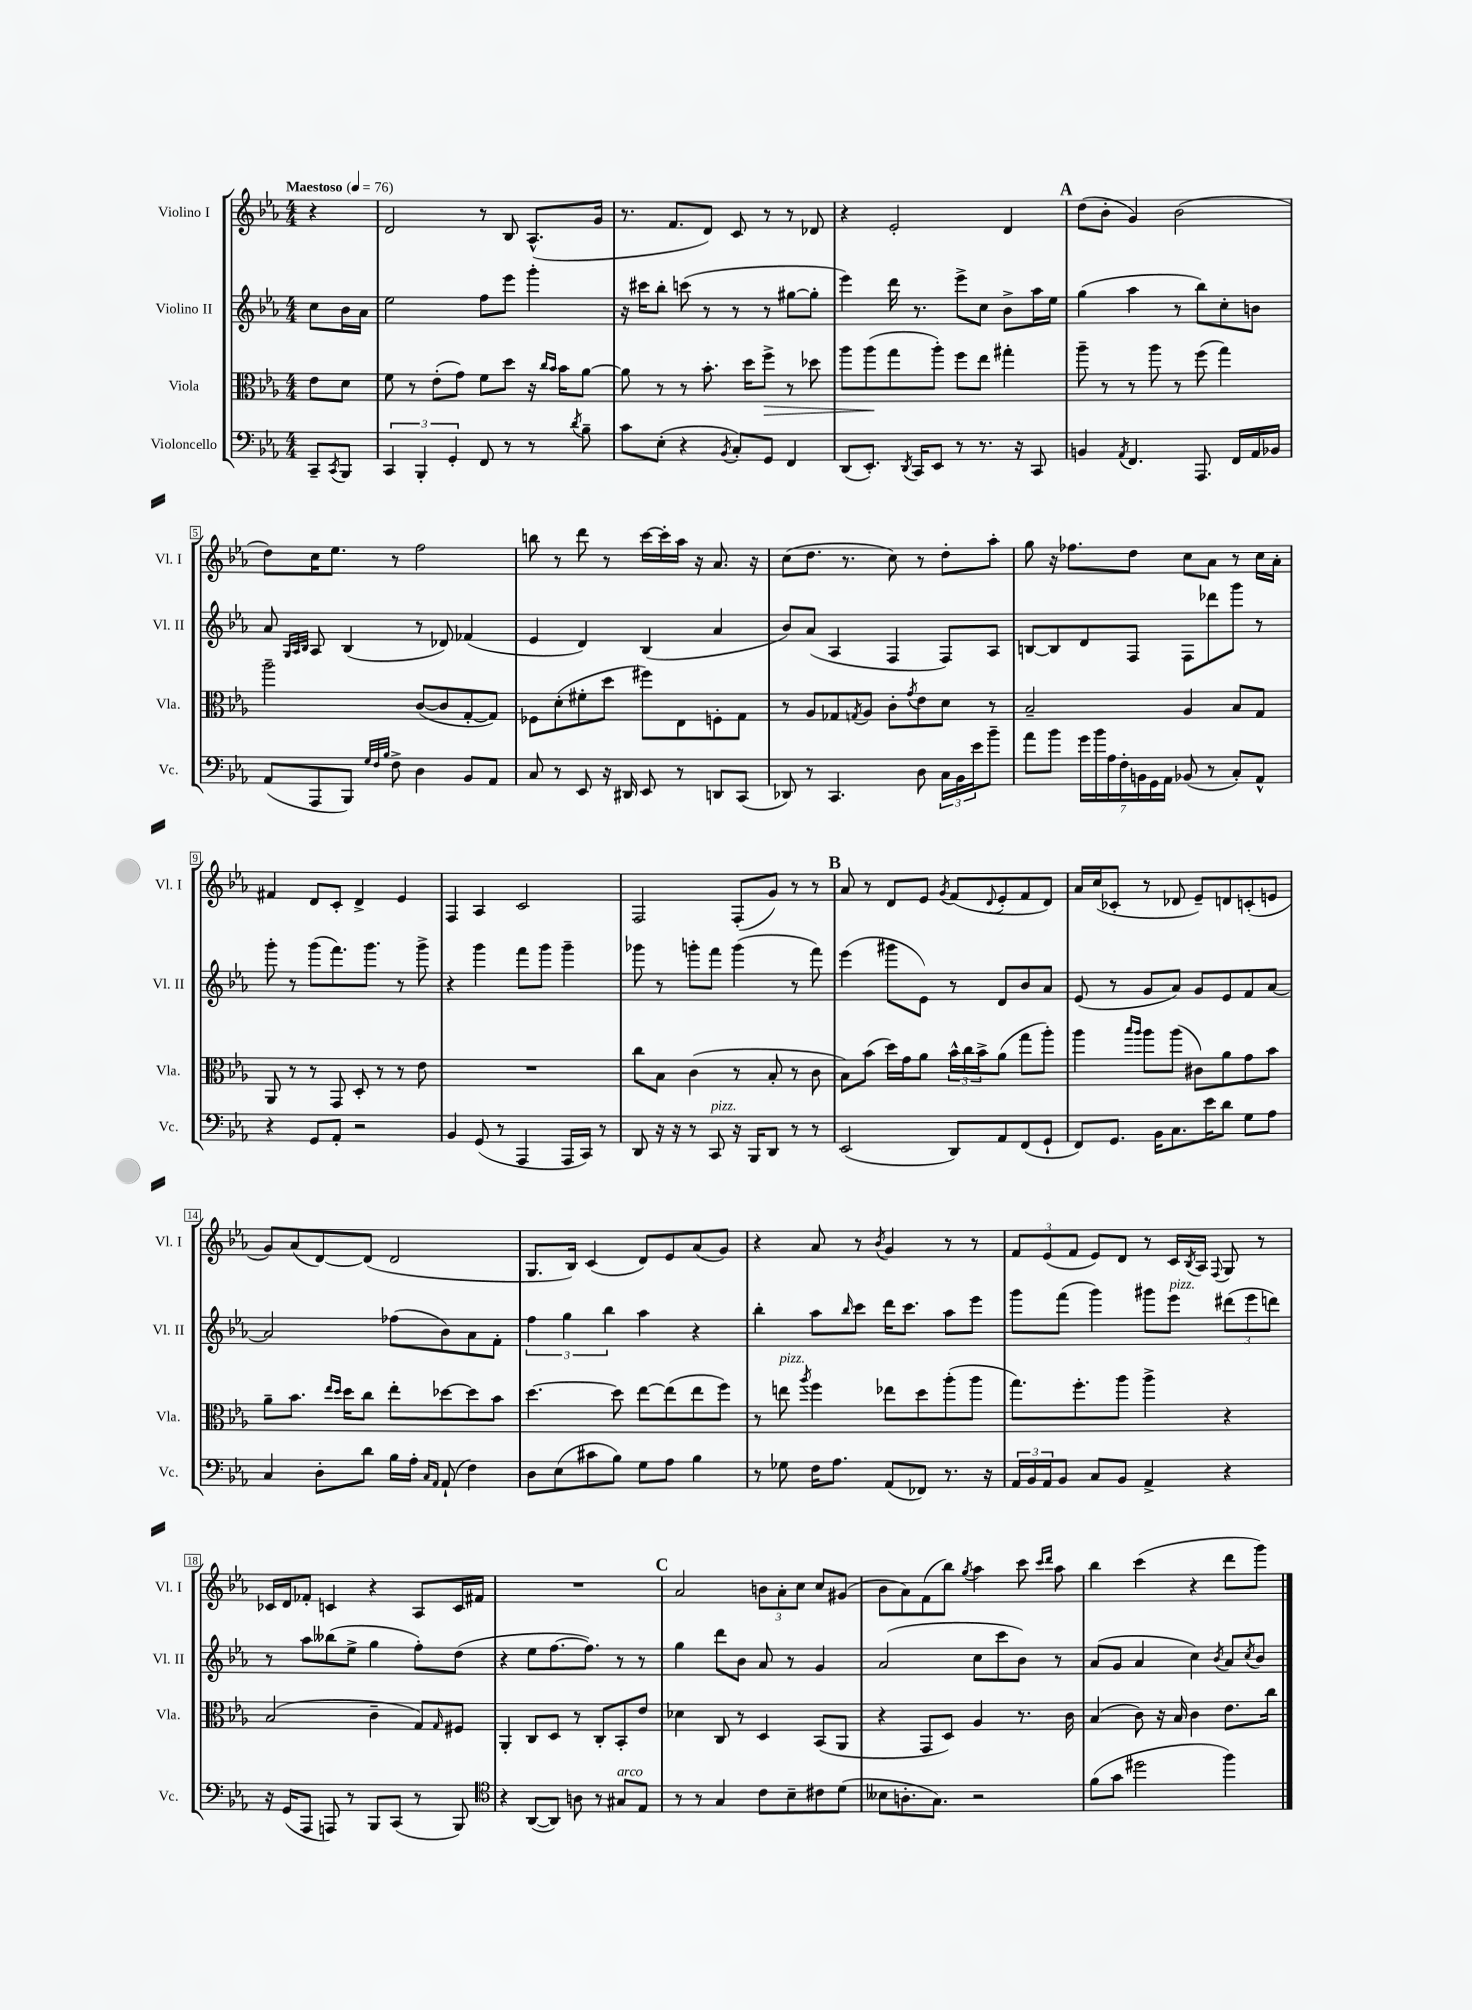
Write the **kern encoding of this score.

**kern	**kern	**dynam	**kern	**kern
*part4	*part3	*part3	*part2	*part1
*staff4	*staff3	*staff3	*staff2	*staff1
*I"Violoncello	*I"Viola	*	*I"Violino II	*I"Violino I
*I'Vc.	*I'Vla.	*	*I'Vl. II	*I'Vl. I
*clefF4	*clefC3	*	*clefG2	*clefG2
*k[b-e-a-]	*k[b-e-a-]	*	*k[b-e-a-]	*k[b-e-a-]
*M4/4	*M4/4	*	*M4/4	*M4/4
*MM76	*MM76	*	*MM76	*MM76
=	=	=	=	=
!	!	!	!	!LO:TX:a:B:t=Maestoso
8CC~/L	8e-\L	.	8cc\L	4r
8qCC/	.	.	.	.
8BBB-/J	8d\J	.	16b-\L	.
.	.	.	16a-\JJ	.
=1	=1	=1	=1	=1
6CC/	8f\	.	2ee-\	2d/
.	8r	.	.	.
6BBB-'/	.	.	.	.
.	(8e-'\L	.	.	.
6GG'/	.	.	.	.
.	8g\J)	.	.	.
8FF/	8f\L	.	8ff\L	8r
8r	8dd\J	.	8eee-\J	8B-/
8r	16r	.	4ggg'\	(8.A-^^/L
.	16qqcc/LL	.	.	.
.	16qqb-/JJ	.	.	.
.	16b-\KL	.	.	.
8qd/	.	.	.	.
8B-~\	[8a-\J	.	.	.
.	.	.	.	16g/Jk
=2	=2	=2	=2	=2
8c\L	8a-\]	.	16r	8.r
.	.	.	16ccc#X\KL	.
(8E-'\J	8r	.	8bb-'\J	.
.	.	.	.	8.f/L
4r	8r	.	(8cccn\	.
.	8.b-'\	.	8r	8d/J)
8qBB-/	.	.	.	.
8C'/L)	.	.	8r	8c/
.	16dd\KL	.	.	.
!	!	!LO:HP:b	!	!
8GG/J	8ff^\J	>	8r	8r
4FF/	8r	.	[8gg#X\L	8r
.	8dd-X\	.	8gg#'\J]	8d-X/
=3	=3	=3	=3	=3
(8DD/L	8aa-\L	.	4eee-\)	4r
8.EE-'/J)	(8aa-\	.	.	.
.	8gg\	]	16ddd\	2e-'/
8qDD/	.	.	.	.
16CC/KL	.	.	8.r	.
8EE-/J	8aa-'\J)	.	.	.
8r	8ff\L	.	8eee-^\L	.
8.r	8ee-\J	.	8cc\J	.
.	4gg#X'\	.	8b-^\L	4d/
16r	.	.	.	.
8CC/	.	.	16aa-\L	.
.	.	.	16ee-\JJ	.
!!LO:REH:place=s1:t=A
=4	=4	=4	=4	=4
4BBn/	8aa-~\	.	(4gg\	(8dd\L
.	8r	.	.	8b-'\J
8qAA-/	.	.	.	.
4.FF/	8r	.	4aa-\	4g/)
.	8aa-\	.	.	.
.	8r	.	8r	(2b-\
8.AAA-/	(8ff\	.	8bb-\L)	.
.	4gg\)	.	8cc'\	.
16FF/LL	.	.	.	.
16AA-/	.	.	8bn\J	.
16BB-X/JJ	.	.	.	.
!!LO:LB:g=z
=5	=5	=5	=5	=5
(8AA-/L	2aa-~\	.	8a-/	8dd\L)
.	.	.	32qqG/LLL	.
.	.	.	32qqA-/	.
.	.	.	32qqB-/JJJ	.
8AAA-/	.	.	8A-/	16cc\K
.	.	.	.	8.ee-\J
8BBB-/J)	.	.	(4B-/	.
32qqG/LLL	.	.	.	.
32qqF/	.	.	.	.
32qqB-/JJJ	.	.	.	.
8F^\	.	.	.	8r
4D\	([8c/L	.	8r	2ff\
.	8c/]	.	8d-X/)	.
8BB-/L	[8G'/	.	(4f-X/	.
8AA-/J	8G/J])	.	.	.
=6	=6	=6	=6	=6
8C/	8F-X\L	.	4e-/	8bbn\
8r	(8d'\	.	.	8r
8EE-/	8f#X'\	.	4d/)	8ddd\
16r	8dd\J	.	.	8r
16DD#X/	.	.	.	.
8EE-/	8ff#X\L)	.	(4B-/	[16ccc\LL
.	.	.	.	16ccc'\]
8r	8E-\	.	.	16aa-\JJ
.	.	.	.	16r
8DDn/L	8Fn'\	.	4a-/	8.a-/
(8CC/J	8G\J	.	.	.
.	.	.	.	16r
=7	=7	=7	=7	=7
8DD-X/)	8r	.	8b-/L)	(8cc\L
8r	8A-/L	.	(8a-/J	8.dd\J
4.CC/	8G-X/	.	4A-/	.
.	.	.	.	8.r
.	8qGn/	.	.	.
.	8A-/J	.	.	.
.	8c'\L	.	4F/	8cc\)
.	8qg/	.	.	.
8D\	8e-\	.	.	8r
24C\LL	8d\J	.	8F/L)	8dd'\L
24BB-\	.	.	.	.
24e-\J	.	.	.	.
8b-~\J	8r	.	8A-/J	8aa-'\J
=8	=8	=8	=8	=8
8a-\L	2B-~/	.	[8Bn/L	8gg\
8b-\J	.	.	8B/]	16r
.	.	.	.	8.ff-X\L
28g\LL	.	.	8d/	.
28b-\	.	.	.	.
28A-\	.	.	.	.
28F'\	.	.	.	.
.	.	.	8F/J	8dd\J
28BBn\	.	.	.	.
28GG\	.	.	.	.
28AA-\JJ	.	.	.	.
(8BB-X/	4A-/	.	8F\L	8cc\L
8r	.	.	8ddd-X\	8a-\J
8C'/L)	8B-/L	.	8ggg\J	8r
8AA-^^/J	8G/J	.	8r	16cc\LL
.	.	.	.	16a-'\JJ
!!LO:LB:g=z
=9	=9	=9	=9	=9
4r	8AA-/	.	8ggg'\	4f#X/
.	8r	.	8r	.
8GG/L	8r	.	(8ggg\L	8d/L
8AA-'/J	8GG/	.	8.fff\)	8c'/J
2r	8D'/	.	.	4d^/
.	.	.	8.ggg\J	.
.	8r	.	.	.
.	8r	.	8r	4e-/
.	8e-\	.	8ggg^\	.
=10	=10	=10	=10	=10
4BB-/	1r	.	4r	4F/
(8GG/	.	.	4ggg\	4A-/
8r	.	.	.	.
4AAA-/	.	.	8fff\L	2c/
.	.	.	8ggg\J	.
16AAA-/LL	.	.	4ggg~\	.
16CC/JJ)	.	.	.	.
8r	.	.	.	.
=11	=11	=11	=11	=11
8DD/	8cc\L	.	8ggg-X\	2F/
16r	8B-\J	.	8r	.
16r	.	.	.	.
8r	(4c\	.	8gggn'\L	.
!LO:TX:a:i:t=pizz.	!	!	!	!
8CC/	.	.	8fff\J	.
16r	8r	.	(4ggg\	(8F'/L
16BBB-/KL	.	.	.	.
8DD/J	8B-'/	.	.	8g/J)
8r	8r	.	8r	8r
8r	8c\	.	8fff\)	8r
!!LO:REH:place=s1:t=B
=12	=12	=12	=12	=12
(2EE-/	8B-\L)	.	(4eee-\	8a-/
.	(8b-\J	.	.	8r
.	16dd\LL)	.	8ggg#X\L	8d/L
.	16g\J	.	.	.
.	8a-\J	.	8e-\J)	8e-/J
.	.	.	.	8qg/
8DD/L)	24b-^^\LL	.	8r	(8f/L
.	24cc\	.	.	.
.	24b-^\J	.	.	.
.	.	.	.	8qqd/
8AA-/	(8a-\J	.	8d/L	8e-'/
(8FF/	8gg\L	.	8b-/	8f/
8GG`/J	8aa-'\J)	.	8a-/J	8d/J)
=13	=13	=13	=13	=13
8FF/L)	4aa-\	.	(8e-/	16a-/LL
.	.	.	.	(16cc/J
8.GG/J	.	.	8r	8c-X'/J
.	16qqbb-/LL	.	.	.
.	16qqaa-/JJ	.	.	.
.	8aa-\L	.	8g/L	8r
16BB-\KL	.	.	.	.
8.C\	(8aa-\J	.	8a-/J)	8d-X/
.	8c#X\L)	.	8g/L	8e-~/L)
16e-\K	.	.	.	.
8d\J	8a-\	.	8e-/	8dn/
8G\L	8g\	.	8f/	(8cn'/
8A-\J	8b-\J	.	[8a-/J	8en/J
!!LO:LB:g=z
=14	=14	=14	=14	=14
4C/	8a-~\L	.	2a-/]	8g/L)
.	8.b-\J	.	.	(8a-/
8D'\L	.	.	.	[8d/)
.	16qqee-/LL	.	.	.
.	16qqdd/JJ	.	.	.
.	16dd\KL	.	.	.
8d\J	8cc\J	.	.	(8d/J]
16B-\LL	8ee-'\L	.	(8ff-X\L	2d/
16A-'\JJ	.	.	.	.
16qqC/LL	.	.	.	.
16qqAA-/JJ	.	.	.	.
(8AA-`/	[8dd-X\	.	8b-\)	.
4F\)	8dd-\]	.	8a-\	.
.	8b-\J	.	8f'\J	.
=15	=15	=15	=15	=15
8D\L	[4.dd\	.	6ff\	8.G/L
(8E-\	.	.	.	.
.	.	.	6gg\	.
.	.	.	.	16B-/Jk)
8c#X\	.	.	.	(4c/
.	.	.	6bb-\	.
8B-\J)	8dd\]	.	.	.
8G\L	[8ee-\L	.	4aa-\	8d/L)
8A-\J	(8ee-\]	.	.	8e-/
4B-\	8ee-\	.	4r	(8a-/
.	8ff\J)	.	.	8g/J)
=16	=16	=16	=16	=16
8r	8r	.	4bb-'\	4r
!	!LO:TX:a:i:t=pizz.	!	!	!
8G-X\	8een\	.	.	.
.	8qaa-/	.	.	.
16F\KL	4ff\	.	8aa-\L	8a-/
8.A-\J	.	.	.	.
.	.	.	16qqbb-/	.
.	.	.	8ccc\J	8r
.	.	.	.	8qb-/
(8AA-/L	8ee-X\L	.	16ddd\KL	4g/
.	.	.	8.ccc\J	.
8FF-X/J)	8dd\	.	.	.
8.r	(8aa-'\	.	8aa-\L	8r
.	8aa-\J	.	8eee-\J	8r
16r	.	.	.	.
=17	=17	=17	=17	=17
24AA-/LL	8.gg\L)	.	8ggg\L	12f/L
24BB-/	.	.	.	.
24AA-/J	.	.	.	(12e-/
8BB-/J	.	.	(8fff\J	.
.	.	.	.	12f/J
.	8.ff'\	.	.	.
8C/L	.	.	4ggg\)	8e-/L)
8BB-/J	8aa-\J	.	.	8d/J
4AA-^/	4aa-^\	.	8ggg#X\L	8r
!	!	!	!LO:TX:a:i:t=pizz.	!
.	.	.	8eee-\J	16c/LL
.	.	.	.	8qB-/
.	.	.	.	16A-/JJ
.	.	.	.	8qqF/
4r	4r	.	(12ddd#X\L	8G/
.	.	.	12eee-\	.
.	.	.	.	8r
.	.	.	12dddn\J)	.
!!LO:LB:g=z
=18	=18	=18	=18	=18
16r	(2B-/	.	8r	16c-X/LL
(16GG/KL	.	.	.	16d/J
8AAA-/J	.	.	8aa-\L	8f-X'/J
8AAAn/)	.	.	(8bb--X\	4cn/
8r	.	.	8ee-^\J	.
8BBB-/L	4c~\	.	4gg\	4r
(8CC/J	.	.	.	.
8r	8G/L)	.	8ff'\L)	8A-/L
.	16qqG/	.	.	.
8BBB-/)	8F#X/J	.	(8dd\J	16c/L
.	.	.	.	16f#X/JJ
=19	=19	=19	=19	=19
*clefC4	*	*	*	*
4r	4AA-'/	.	4r	1r
([8AA-/L	8C/L	.	8ee-\L	.
8AA-/J])	8D/J	.	[8.ff\	.
8An\	8r	.	.	.
.	.	.	8.ff\J])	.
8r	8C'/L	.	.	.
!LO:TX:a:i:t=arco	!	!	!	!
8G#X/L	8BB-'/	.	8r	.
8E-/J	8e-/J	.	8r	.
!!LO:REH:place=s1:t=C
=20	=20	=20	=20	=20
8r	4d-X\	.	4gg\	2a-/
8r	.	.	.	.
4G/	8C/	.	8ddd\L	.
.	8r	.	8b-\J	.
8c\L	4D/	.	8a-/	12bn\L
.	.	.	.	12a-'\
8B-~\	.	.	8r	.
.	.	.	.	12cc\J
8c#X\	(8BB-/L	.	4g/	8cc/L
(8d\J	8AA-/J	.	.	(8g#X/J
=21	=21	=21	=21	=21
8B--X\L	4r	.	(2a-/	8b-\L
8.An'\	.	.	.	8a-\)
.	8GG/L	.	.	(8f\
8.G\J)	.	.	.	.
.	8D/J)	.	.	8bb-\J)
.	.	.	.	8qgg/
2r	4A-/	.	8cc\L	4aa-\
.	.	.	8ccc\	.
.	8.r	.	8b-\J)	8ccc\
.	.	.	.	16qqccc/LL
.	.	.	.	16qqddd/JJ
.	.	.	8r	8aa-\
.	16c\	.	.	.
=22	=22	=22	=22	=22
(8f\L	(4B-/	.	(8a-/L	4bb-\
8g\J	.	.	8g/J	.
2dd#X\	8c\)	.	4a-/	(4ccc\
.	16r	.	.	.
.	16B-/	.	.	.
.	4c\	.	4cc\)	4r
.	.	.	8qb-/	.
4ff\)	8.e-\L	.	8a-/L	8ddd\L
.	.	.	8qcc/	.
.	.	.	8b-/J	8ggg\J)
.	16cc\Jk	.	.	.
==	==	==	==	==
*-	*-	*-	*-	*-
